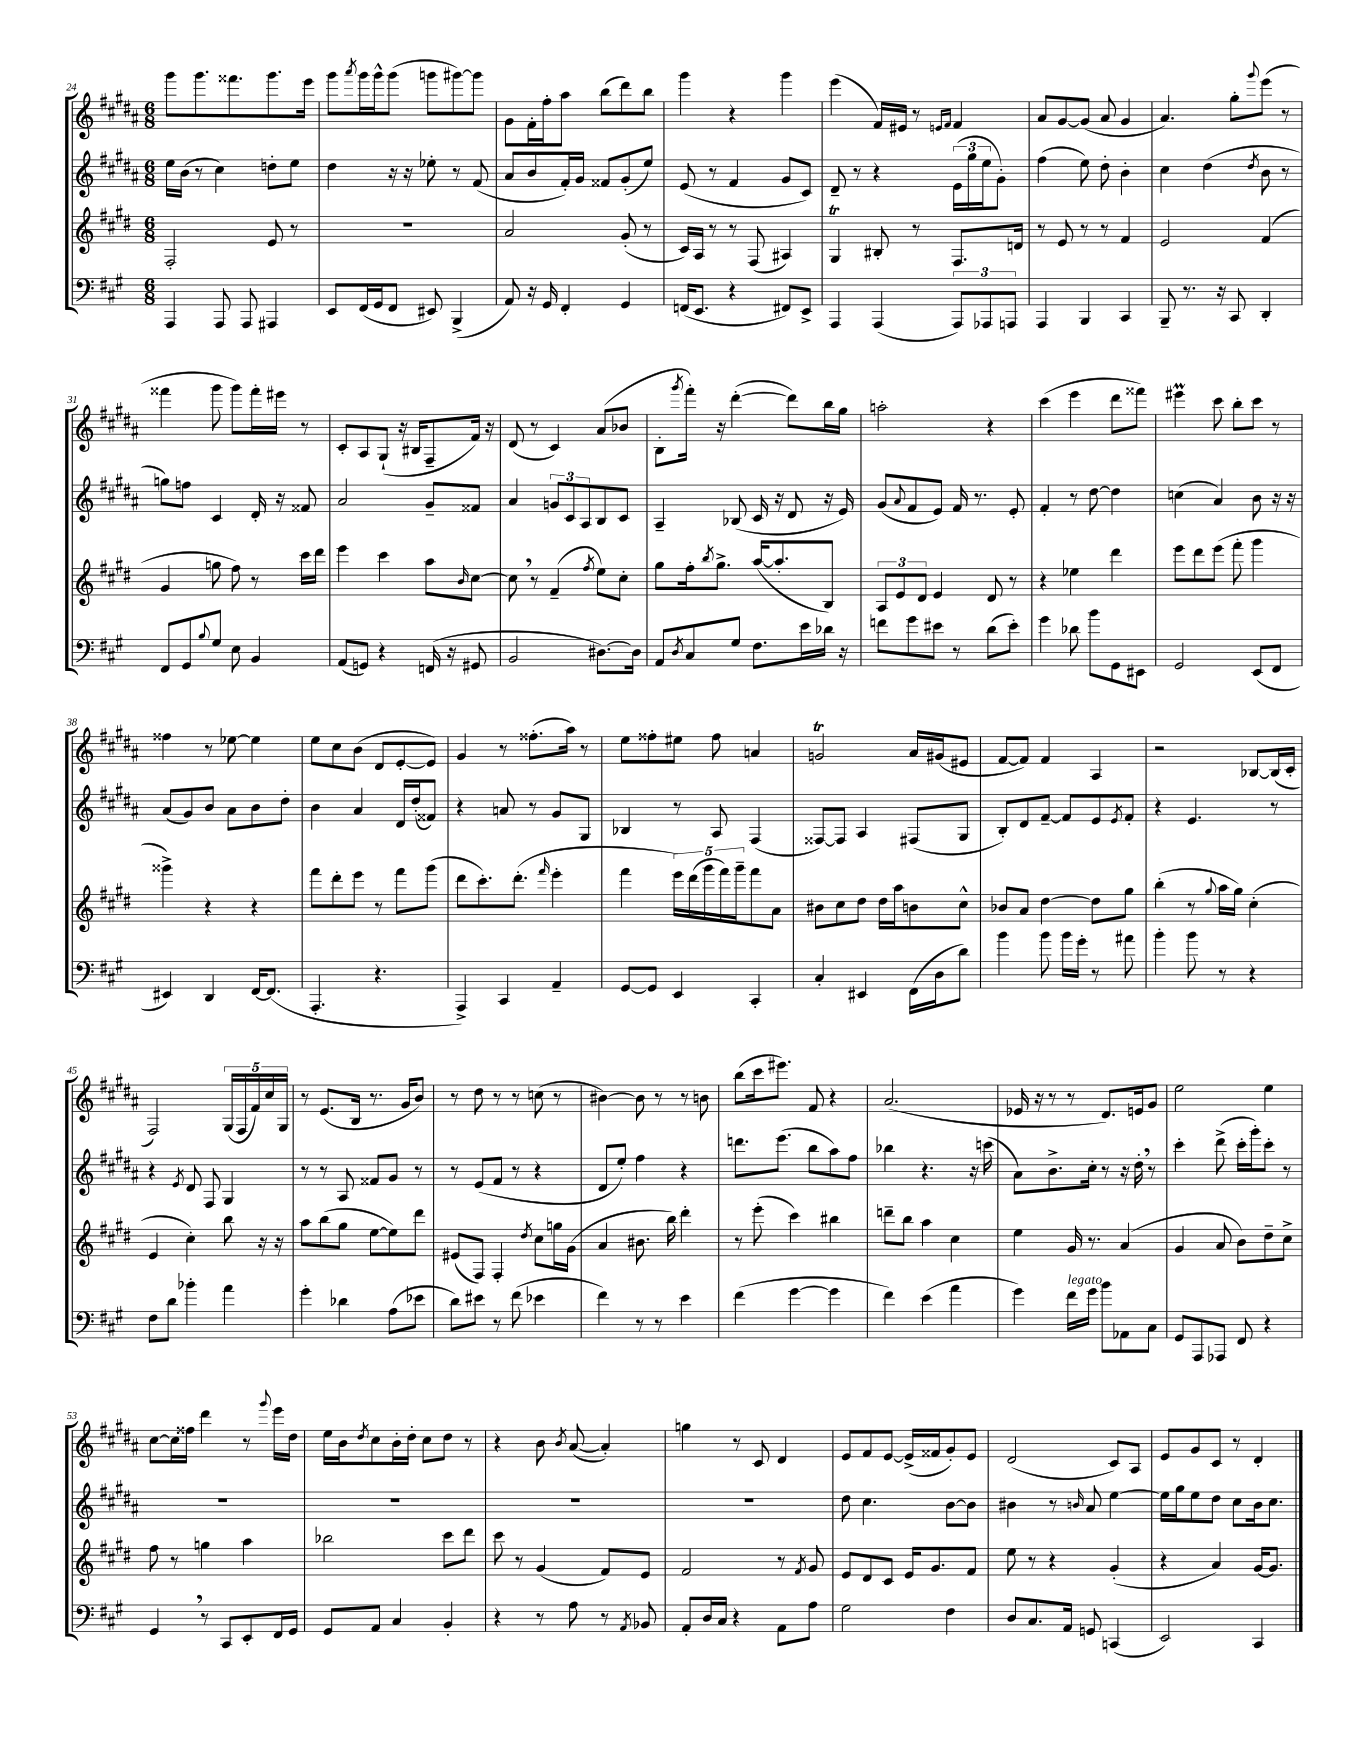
<<
\new StaffGroup <<
\new Staff = "s0" {
    \clef treble \key b \major \numericTimeSignature \time 6/8
    gis'''8 gis'''8. fisis'''8. gis'''8. e'''16 |
    gis'''8 \acciaccatura { ais'''8 } gis'''16 gis'''16-^ gis'''8( g'''8 gis'''8~) gis'''8 |
    gis'8 fis'16-. fis''16-. ais''8 b''8( dis'''8) b''8 |
    gis'''4 r4 gis'''4 |
    e'''4( fis'16) eis'16 r8 \grace { e'16 fis'16 } fis'4 |
    ais'8 gis'8~ gis'8( ais'8 gis'4 |
    ais'4.) gis''8-. \appoggiatura { gis'''8 } e'''8( r8 |
    fisis'''4 gis'''8 gis'''8) fisis'''16-. eis'''16 r8 |
    cis'8-. ais8 gis8-!( r16 bis16 fis8-- fis'16) r16 |
    dis'8( r8 cis'4) ais'8( bes'8 |
    b8-. \acciaccatura { gis'''8 } fis'''16-.) r16 dis'''4~-.( dis'''8) b''16 gis''16 |
    a''2-. r4 |
    cis'''4( e'''4 dis'''8 fisis'''8) |
    eis'''4\prall cis'''8 b''8-. cis'''8 r8 |
    fisis''4 r8 ees''8~ ees''4 |
    e''8 cis''8 b'8( dis'8 e'8~-. e'8) |
    gis'4 r8 fisis''8.-.( ais''16) r8 |
    e''8 fisis''8-. eis''8 fisis''8 a'4 |
    g'2\trill ais'16 gis'16( eis'8 |
    fis'8~ fis'8) fis'4 ais4 |
    r2 bes8~ bes16( cis'16-. |
    fis2) \tuplet 5/4 { gis16( fis16 fis'16) cis''16 gis16 } |
    r8 e'8.( b16 r8. gis'16 b'8) |
    r8 dis''8 r8 r8 c''8( r8 |
    bis'4~) bis'8 r8 r8 b'8 |
    b''8( cis'''16 eis'''8.) fis'8 r4 |
    ais'2.( |
    ees'16 r16 r8 r8 dis'8.) e'16 gis'8 |
    e''2 e''4 |
    cis''8~ cis''16 fisis''16 dis'''4 r8 \appoggiatura { gis'''8 } e'''16 dis''16 |
    e''16 b'16 \acciaccatura { dis''8 } cis''8 b'16-. dis''16-. cis''8 dis''8 r8 |
    r4 b'8 \acciaccatura { b'8 } ais'8~( ais'4-.) |
    g''4 r8 cis'8 dis'4 |
    e'8 fis'8 e'8~ e'16->( fisis'16 gis'8-.) e'8 |
    dis'2( cis'8) ais8 |
    e'8 gis'8 cis'8 r8 dis'4-. \bar "|." |
}
\new Staff = "s1" {
    \clef treble \key b \major \numericTimeSignature \time 6/8
    e''16 b'16( r8 cis''4) d''8-. e''8 |
    dis''4 r16 r16 ees''8-. r8 fis'8( |
    ais'8 b'8 fis'16-.) gis'16 fisis'8 gis'8-.( e''8) |
    e'8( r8 fis'4 gis'8 cis'8) |
    dis'8-- r8 r4 \tuplet 3/2 { e'16( gis''16 e''16 } gis'8-.) |
    fis''4( e''8) dis''8-. b'4-. |
    cis''4 dis''4( \acciaccatura { dis''8 } b'8 r8 |
    g''8) f''8 cis'4 dis'16-. r16 fisis'8 |
    ais'2 gis'8-- fisis'8 |
    ais'4 \tuplet 3/2 { g'8 cis'8 ais8 } b8 cis'8 |
    ais4-- bes8( cis'16 r16 dis'8 r16 e'16) |
    gis'8( \appoggiatura { ais'8 } fis'8 e'8) fis'16 r8. e'8-. |
    fis'4-. r8 dis''8~ dis''4 |
    c''4( ais'4) b'8 r16 r16 |
    ais'8( gis'8) b'8 ais'8 b'8 dis''8-. |
    b'4 ais'4 dis'16 dis''16-.( fisis'8) |
    r4 a'8 r8 gis'8 gis8 |
    bes4 r8 ais8 fis4( |
    fisis8~) fisis8 ais4 fis8( gis8 |
    b8-.) dis'8 fis'8~-- fis'8 e'8 \acciaccatura { e'8 } fis'8-. |
    r4 e'4. r8 |
    r4 \acciaccatura { e'8 } dis'8 fis8 gis4 |
    r8 r8 ais8 fisis'8 gis'8 r8 |
    r8 e'8( fis'8 r8 r4 |
    dis'8 e''8-.) fis''4 r4 |
    d'''8. e'''8.( b''8 ais''8) fis''8 |
    bes''4 r4. r16 c'''16( |
    ais'8) b'8.-> cis''16-. r8 r16 dis''16-. \breathe r8 |
    cis'''4-. dis'''8->( cis'''16-. gis'''16-.) cis'''8-. r8 |
    R2. |
    R2. |
    R2. |
    R2. |
    dis''8 cis''4. b'8~ b'8 |
    bis'4 r8 \grace { b'16 } ais'8 e''4~ |
    e''16 gis''16 e''8 dis''8 cis''8 b'16 cis''8. \bar "|." |
}
\new Staff = "s2" {
    \clef treble \key e \major \numericTimeSignature \time 6/8
    fis2-. e'8 r8 |
    R2. |
    a'2 gis'8-.( r8 |
    cis'16) a16 r8 r8 fis8( ais4) |
    gis4\trill bis8-. r8 fis8. d'16 |
    r8 e'8 r8 r8 fis'4 |
    e'2 fis'4( |
    gis'4 g''8 fis''8) r8 cis'''16 dis'''16 |
    e'''4 cis'''4 a''8 \grace { b'16 } cis''8~ |
    cis''8 \breathe r8 fis'4--( \acciaccatura { fis''8 } e''8) cis''8-. |
    gis''8 fis''16-. \acciaccatura { b''8 } gis''8.-> a''16~( a''8.-. b8) |
    \tuplet 3/2 { a8 e'8 dis'8 } e'4 dis'8 r8 |
    r4 ees''4 dis'''4 |
    e'''8 dis'''8 e'''8( fis'''8-. gis'''4 |
    gisis'''4->) r4 r4 |
    fis'''8 dis'''8-. e'''8 r8 fis'''8 gis'''8( |
    dis'''8 cis'''8.-.) dis'''8.-.( \grace { fis'''16 } e'''4-. |
    fis'''4 \tuplet 5/4 { e'''16) dis'''16( gis'''16 fis'''16) gis'''16-- } fis'''8 a'8 |
    bis'8 cis''8 dis''8 dis''16 a''16 b'8 cis''8-^ |
    bes'8 a'8 dis''4~ dis''8 gis''8 |
    b''4-.( r8 \appoggiatura { gis''8 } a''16 gis''16) cis''4-.( |
    e'4 cis''4-.) b''8 r16 r16 |
    a''8 b''8( gis''8 e''8~ e''8) dis'''8 |
    eis'8( fis8) fis4-. \acciaccatura { dis''8 } cis''8 g''16 gis'16( |
    a'4 bis'8. b''16) dis'''4-. |
    r8 e'''8-.( cis'''4) bis''4 |
    d'''8-- b''8 a''4 cis''4 |
    e''4 gis'16 r8. a'4( |
    gis'4 a'8 b'8) dis''8-- cis''8-> |
    fis''8 r8 g''4 a''4 |
    bes''2 cis'''8 dis'''8 |
    cis'''8 r8 gis'4( fis'8) e'8 |
    fis'2 r8 \acciaccatura { fis'8 } gis'8 |
    e'8 dis'8 cis'8 e'16 gis'8. fis'8 |
    e''8 r8 r4 gis'4-.( |
    r4 a'4) gis'16~ gis'8. \bar "|." |
}
\new Staff = "s3" {
    \clef bass \key a \major \numericTimeSignature \time 6/8
    a,,4 a,,8 a,,8 ais,,4 |
    e,8 fis,16( gis,16 fis,8 eis,8) b,,4->( |
    a,8) r16 gis,16 fis,4-. gis,4 |
    f,16( e,8. r4 fis,8) e,8-> |
    a,,4 a,,4( \tuplet 3/2 { a,,8) aes,,8 a,,8 } |
    a,,4 b,,4 cis,4 |
    b,,8-- r8. r16 cis,8 d,4-. |
    fis,8 gis,8 \appoggiatura { b8 } gis8 e8 b,4 |
    a,8( g,8) r4 f,16( r16 gis,8 |
    b,2 dis8.~) dis16 |
    a,8 \acciaccatura { d8 } cis8 gis8 fis8. e'16 des'16 r16 |
    f'8 gis'8 eis'8 r8 d'8( eis'8-.) |
    gis'4 des'8 b'8 gis,8 eis,8 |
    gis,2 e,8( fis,8 |
    eis,4) d,4 fis,16~ fis,8.( |
    a,,4.-. r4. |
    a,,4->) cis,4 a,4-- |
    gis,8~ gis,8 e,4 cis,4-. |
    cis4-. eis,4 fis,16( d16 d'8) |
    b'4 b'8 b'16 gis'16-. r8 ais'8 |
    b'4-. b'8 r8 r4 |
    fis8 d'8 bes'4-. a'4 |
    gis'4-. des'4 a8( ees'8 |
    d'8) eis'8 r8 fis'8( ees'4 |
    fis'4) r8 r8 e'4 |
    fis'4( gis'4~ gis'4 |
    fis'4) e'4( a'4 |
    gis'4) fis'16^\markup { \italic "legato" } gis'16 b'8 aes,8 cis8 |
    gis,8 a,,8 aes,,8 fis,8 r4 |
    gis,4 \breathe r8 cis,8 e,8-. fis,16 gis,16 |
    gis,8 a,8 cis4 b,4-. |
    r4 r8 a8 r8 \acciaccatura { a,8 } bes,8 |
    a,8-. d16 cis16 r4 a,8 a8 |
    gis2 fis4 |
    d8 cis8. a,16 g,8 c,4( |
    e,2) cis,4 \bar "|." |
}
>>
>>
\layout { \context { \Score currentBarNumber = #24 } }
